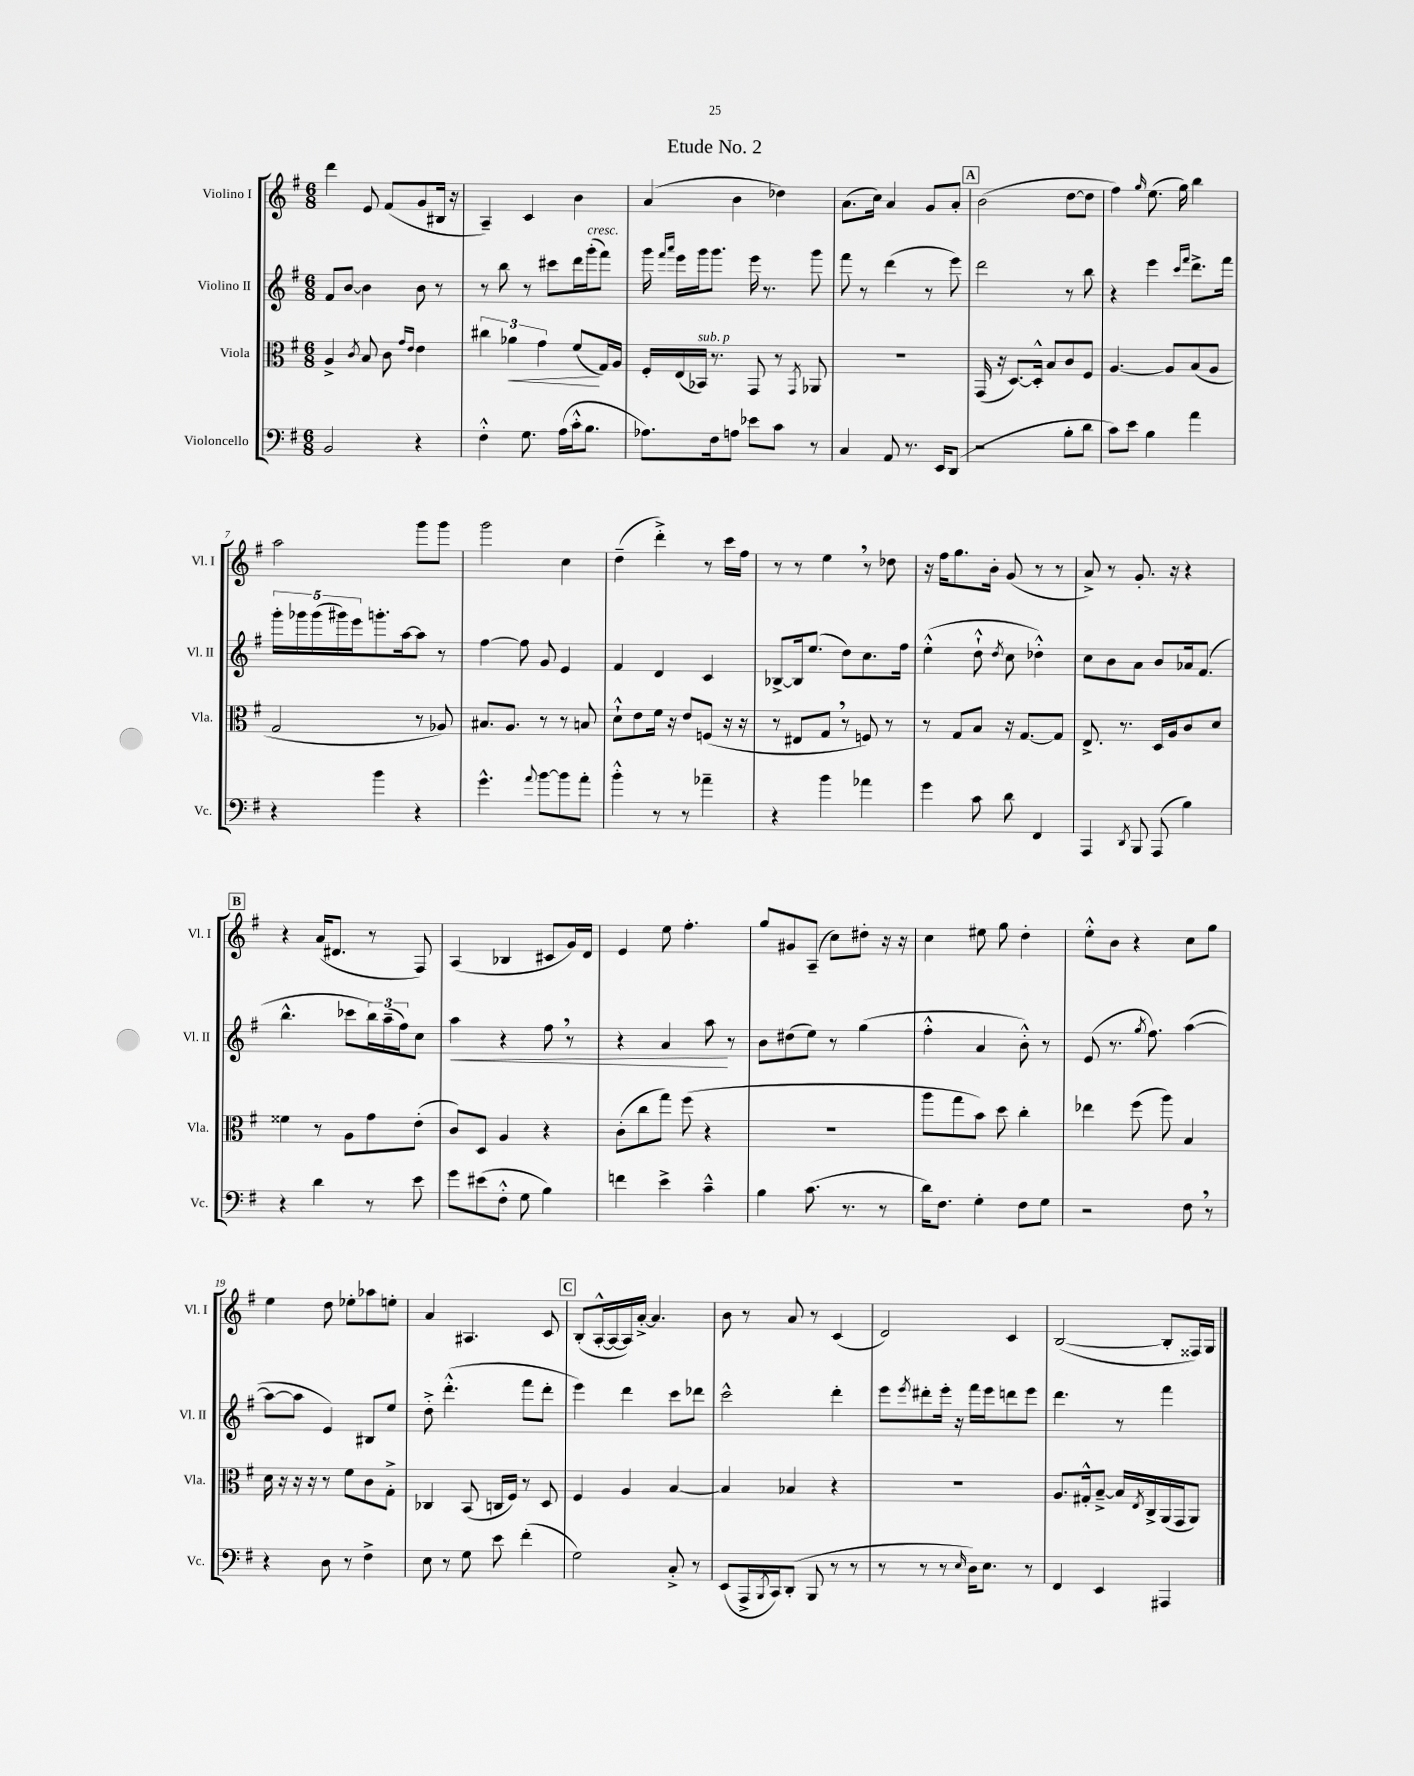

**kern	**kern	**kern	**kern
*staff4	*staff3	*staff2	*staff1
*clefF4	*clefC3	*clefG2	*clefG2
*k[f#]	*k[f#]	*k[f#]	*k[f#]
*M6/8	*M6/8	*M6/8	*M6/8
2BB	4A^	8f#	4ddd
.	.	[8b	.
.	8qc	.	.
.	8B	4b]	8e
.	8c	.	(8f#
.	16qqg	.	.
.	16qqe	.	.
4r	4e	8b	8g
.	.	8r	16B#
.	.	.	16r
=	=	=	=
4F#'^^	6cc#	8r	4A~)
.	.	8bb	.
.	6a-	.	.
8.G	.	8r	4c
.	6g	.	.
.	.	8ccc#	.
(16A	.	.	.
16c'^^	(8f#	16ddd	4b
8.B	.	(16ggg'	.
.	16G)	8fff#)	.
.	16A	.	.
=	=	=	=
8.A-)	16F#'	16ggg	(4a
.	.	16qqfff#	.
.	.	16qqaaa	.
.	(16E	16eee	.
.	16BB-)	16ggg	.
16F#	8.r	8.ggg	.
8A	.	.	4b
8e-	8GG	16eee	.
.	.	8.r	.
8c	8r	.	4dd-)
.	8qGG	.	.
8r	8AA-	8ggg	.
=	=	=	=
4C	2.r	8fff#	(8.a
.	.	8r	.
.	.	.	16cc)
8AA	.	(4ddd	4a
8.r	.	.	.
.	.	8r	8g
16EE	.	.	.
(8DD	.	8eee)	8a'
=	=	=	=
2r	(16GG	2ddd	(2b
.	16r	.	.
.	[8.D)	.	.
.	16D'^^]	.	.
.	8B	.	.
8B'	8c	8r	[8dd
8d	8F#	8bb	8dd]
=	=	=	=
8c)	[4.A	4r	4ff#)
8e	.	.	.
.	.	.	16qqgg
4B	.	4eee	(8.ee
.	8A]	.	.
.	.	.	16gg)
.	.	16qqccc	.
.	.	16qqfff#	.
4a	(8B	8.ddd^	4bb
.	8A	.	.
.	.	16fff#	.
=	=	=	=
4r	2G	20ggg'	2aa
.	.	20ggg-	.
.	.	(20ggg-	.
.	.	20ggg#)	.
.	.	20eee	.
4b	.	8.ggg'	.
.	.	[16aa	.
4r	8r	8aa]	8ggg
.	8A-)	8r	8ggg
=	=	=	=
4.g^^	8.B#	[4ff#	2ggg
.	8.A	.	.
.	.	8ff#]	.
8qqa	.	.	.
[8b	8r	8g	.
8b]	8r	4e	4cc
8a'	8B	.	.
=	=	=	=
4b'^^	8d`^^	4f#	(4dd~
.	8e	.	.
8r	16f#	4d	4ddd'^)
.	16r	.	.
8r	8e	.	.
4a-~	(8F	4c	8r
.	16r	.	16ccc
.	16r	.	16ff#
=	=	=	=
4r	8r	[8B-^	8r
.	8E#	16B-]	8r
.	.	(8.ee	.
4b	8G	.	4ee
.	8r	8dd)	.
4a-	8F)	8.cc	8r
.	8r	.	8dd-
.	.	16ff#	.
=	=	=	=
4g	8r	(4ee'^^	16r
.	.	.	16ff#
.	8G	.	8.gg
8c	8B	8dd`^^	.
.	.	.	16b'
.	.	8qdd	.
8d	16r	8cc	(8g
.	[8.G	.	.
4FF#	.	4dd-'^^)	8r
.	8G]	.	8r
=	=	=	=
4AAA	8.E^	8cc	8a^)
.	.	8b	8r
.	8.r	.	.
8qDD	.	.	.
8BBB	.	8a	8.g'
(8AAA	16D	8b	.
.	16A	.	16r
4B)	8c	16a-	4r
.	.	(8.f#	.
.	8d	.	.
=	=	=	=
4r	4f##	4.bb^^	4r
4d	8r	.	(16a
.	.	.	8.d#
.	8A	8ccc-	.
8r	8g	24bb)	8r
.	.	(24aa~	.
.	.	24ff#)	.
8e	(8e'	8cc	8F#)
=	=	=	=
8g	8c)	4aa	(4A
(8e#	8D	.	.
8F#'^^	4A	4r	4B-
8G	.	.	.
4B)	4r	8ff#	8c#
.	.	8r	16g)
.	.	.	16d
=	=	=	=
4f	(8c'	4r	4e
.	8cc	.	.
4e^	8gg)	4a	8ee
.	(8ff#	.	4.ff#'
4c~^^	4r	8aa	.
.	.	8r	.
=	=	=	=
4B	2.r	8b	8gg
.	.	(8dd#	8g#
(8.c	.	8ee)	(8A~
.	.	8r	8cc)
8.r	.	.	.
.	.	(4gg	8dd#'
8r	.	.	16r
.	.	.	16r
=	=	=	=
16d)	8aa	4ff#'^^	4cc
8.F#	.	.	.
.	8gg	.	.
4G'	8b)	4a	8ee#
.	8dd	.	8gg
8F#	4cc'	8b'^^)	4dd'
8G	.	8r	.
=	=	=	=
2r	4ee-	(8e	8ee'^^
.	.	8.r	8b
.	(8ff#	.	4r
.	.	8qgg	.
.	.	8.ff#)	.
.	8aa)	.	.
8F#	4B	([4aa	8cc
8r	.	.	8gg
=	=	=	=
4r	16d	8aa_	4ee
.	16r	.	.
.	16r	8aa]	.
.	16r	.	.
8D	8r	4e)	8dd
8r	8f#	.	8ee-'
4F#^	8c	8B#	8aa-
.	8G'^	8ee	8ee'
=	=	=	=
8E	4C-	8dd'^	4a
8r	.	(4.ddd'^^	.
8G	(8BB	.	4.A#
8e	16C	.	.
.	16F#)	.	.
(4f#'	8r	8fff#	.
.	8D	8ddd'	8c
=	=	=	=
2G)	4F#	4eee)	(8B'
.	.	.	[16A'^^
.	.	.	16A_
.	4A	4ddd	16A])
.	.	.	[16a'^
.	.	.	4.a]
8C'^	[4B	8ccc	.
8r	.	8ddd-	.
=	=	=	=
(8EE	4B]	2ccc^^	8b
16AAA^	.	.	8r
8qBBB	.	.	.
16CC)	.	.	.
(8DD'	4B-	.	8a
8BBB	.	.	8r
8r	4r	4ddd'	(4c
8r	.	.	.
=	=	=	=
8r	2.r	8eee	2d)
.	.	8qeee	.
8r	.	8ddd#'	.
8r	.	16eee'	.
.	.	16r	.
16qqE	.	.	.
16D)	.	16fff#	.
8.E	.	16eee	.
.	.	8ddd	4c
8r	.	8eee	.
=	=	=	=
4FF#	8.A	4.ddd	([2B
.	16G#'^^	.	.
4EE	[8B~^	.	.
.	16B]	8r	.
.	8qE	.	.
.	16C^	.	.
4AAA#	(16AA	4fff#	8B']
.	16GG	.	.
.	8AA)	.	16F##)
.	.	.	16G
==	==	==	==
*-	*-	*-	*-
